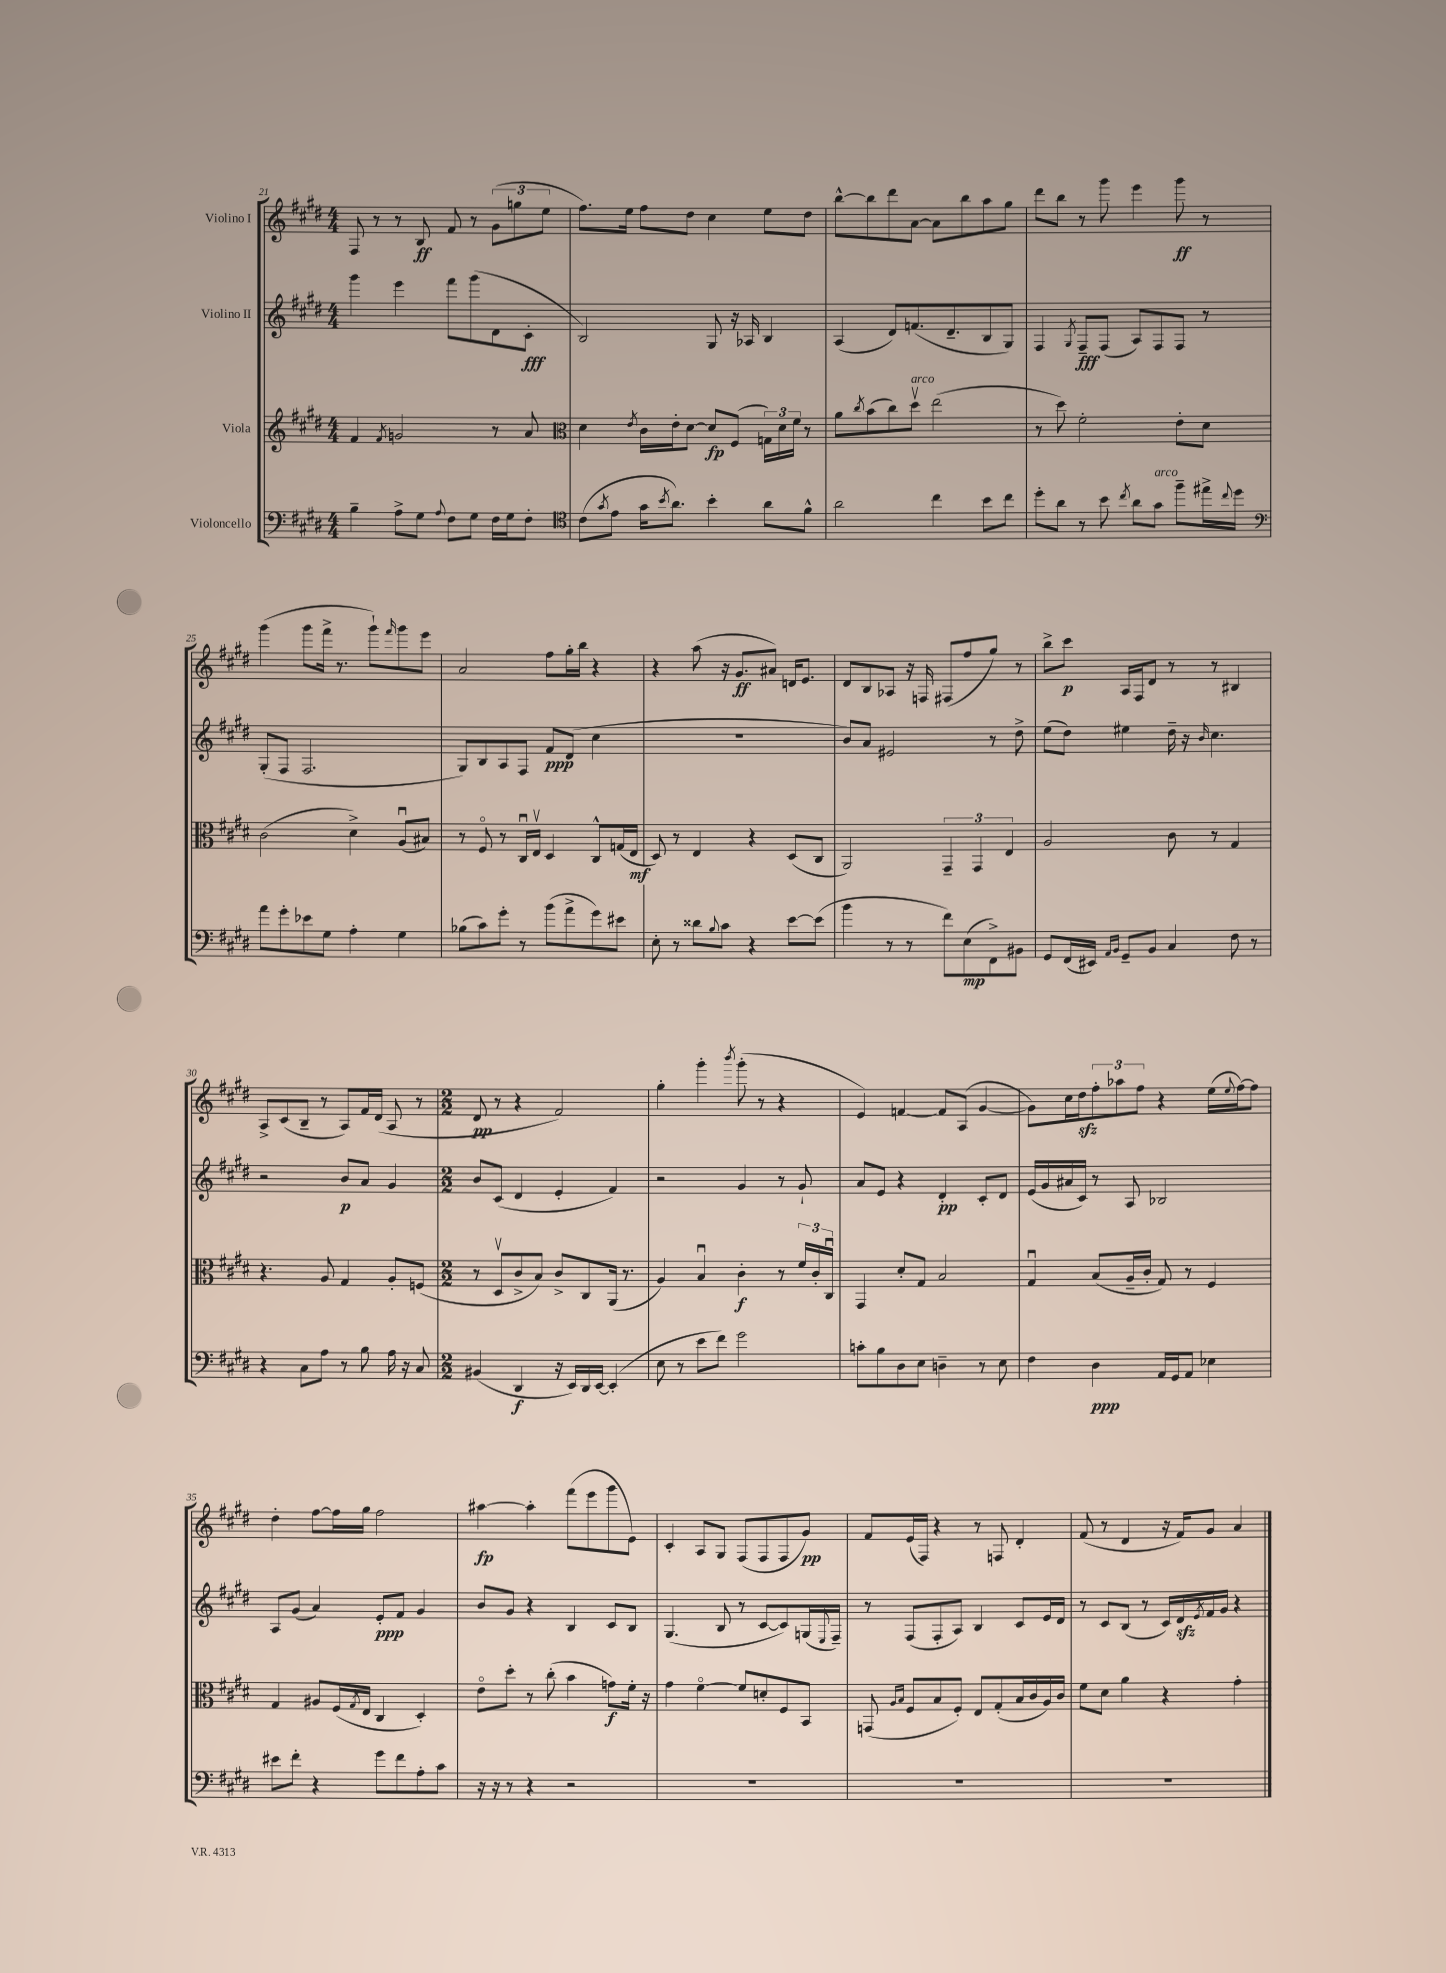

**kern	**dynam	**kern	**dynam	**kern	**dynam	**kern	**dynam
*part4	*part4	*part3	*part3	*part2	*part2	*part1	*part1
*staff4	*staff4	*staff3	*staff3	*staff2	*staff2	*staff1	*staff1
*I"Violoncello	*	*I"Viola	*	*I"Violino II	*	*I"Violino I	*
*clefF4	*	*clefG2	*	*clefG2	*	*clefG2	*
*k[f#c#g#d#]	*	*k[f#c#g#d#]	*	*k[f#c#g#d#]	*	*k[f#c#g#d#]	*
*M4/4	*	*M4/4	*	*M4/4	*	*M4/4	*
=21	=21	=21	=21	=21	=21	=21	=21
4B~\	.	4f#/	.	4ggg#\	.	8F#/	.
.	.	.	.	.	.	8r	.
.	.	8qf#/	.	.	.	.	.
8A^\L	.	2gn/	.	4eee\	.	8r	.
8G#\J	.	.	.	.	.	8B/	ff
8qqA/	.	.	.	.	.	.	.
8F#\L	.	.	.	8fff#\L	.	8f#/	.
8G#\J	.	.	.	(8ggg#\	.	8r	.
16F#\LL	.	8r	.	8d#\	.	(12g#\L	.
16G#\J	.	.	.	.	.	.	.
.	.	.	.	.	.	12ggn\	.
8F#'\J	.	8a/	.	8c#'\J	fff	.	.
.	.	.	.	.	.	12ee\J	.
=22	=22	=22	=22	=22	=22	=22	=22
*clefC4	*	*clefC3	*	*	*	*	*
(8c#\L	.	4d#\	.	2B/)	.	8.ff#\L)	.
8qg#/	.	.	.	.	.	.	.
8e\J	.	.	.	.	.	.	.
.	.	.	.	.	.	16ee\Jk	.
.	.	8qe/	.	.	.	.	.
16g#\KL	.	16c#\LL	.	.	.	8ff#\L	.
8qb/	.	.	.	.	.	.	.
8.a\J)	.	16e'\J	.	.	.	.	.
.	.	[8d#\J	.	.	.	8dd#\J	.
4b'\	.	8d#/L]	fp	8G#/	.	4cc#\	.
.	.	(8F#/J	.	16r	.	.	.
.	.	.	.	16A-X/	.	.	.
8a\L	.	24Gn\LL)	.	4B/	.	8ee\L	.
.	.	24d#\	.	.	.	.	.
.	.	24f#\JJ	.	.	.	.	.
8f#^^\J	.	8r	.	.	.	8dd#\J	.
=23	=23	=23	=23	=23	=23	=23	=23
2a\	.	8a\L	.	(4A/	.	[8bb^^\L	.
.	.	8qcc#/	.	.	.	.	.
.	.	(8b\	.	.	.	8bb\]	.
.	.	8cc#\)	.	8d#/L)	.	8ddd#\	.
!	!	!LO:TX:a:i:t=arco	!	!	!	!	!
.	.	8dd#v\J	.	(8.fn/	.	[8a\J	.
4cc#\	.	(2ee\	.	.	.	8a\L]	.
.	.	.	.	8.d#~/	.	.	.
.	.	.	.	.	.	8bb\	.
8b\L	.	.	.	8B/	.	8aa\	.
8cc#\J	.	.	.	8G#/J)	.	8gg#\J	.
=24	=24	=24	=24	=24	=24	=24	=24
8dd#'\L	.	8r	.	4F#/	.	8ddd#\L	.
8a\J	.	8dd#\)	.	.	.	8bb\J	.
.	.	.	.	8qG#/	.	.	.
8r	.	2f#'\	.	8F#~/L	fff	8r	.
8b\	.	.	.	(8F#/J	.	8ggg#\	.
8qcc#/	.	.	.	.	.	.	.
8a\L	.	.	.	8A/L)	.	4eee\	.
!LO:TX:a:i:t=arco	!	!	!	!	!	!	!
8g#\J	.	.	.	8F#/	.	.	.
8ff#~\L	.	8e'\L	.	8F#/J	.	8ggg#\	ff
16ee#X^\L	.	8d#\J	.	8r	.	8r	.
8qqcc#/	.	.	.	.	.	.	.
16dd#\JJ	.	.	.	.	.	.	.
!!LO:LB:g=z
=25	=25	=25	=25	=25	=25	=25	=25
*clefF4	*	*	*	*	*	*	*
8a\L	.	(2c#\	.	(8G#'/L	.	(4ggg#\	.
8g#'\	.	.	.	8F#/J	.	.	.
8e-X\	.	.	.	2.F#/	.	8ggg#\L	.
8G#\J	.	.	.	.	.	16fff#^\Jk	.
.	.	.	.	.	.	8.r	.
4A'\	.	4d#^\)	.	.	.	.	.
.	.	.	.	.	.	8ggg#`\L)	.
.	.	.	.	.	.	16qqfff#/	.
4G#\	.	(8Au/L	.	.	.	8ggg#\	.
.	.	8B#X/J)	.	.	.	8eee\J	.
=26	=26	=26	=26	=26	=26	=26	=26
(8B-X\L	.	8r	.	8G#/L)	.	2a/	.
8c#\)	.	8F#/	.	8B/	.	.	.
8g#'\J	.	8r	.	8A/	.	.	.
8r	.	16C#u/LL	.	8F#/J	.	.	.
.	.	16Ev/JJ	.	.	.	.	.
(8b\L	.	4D#/	.	8f#/L	ppp	8ff#\L	.
8a^\	.	.	.	(8d#/J	.	16gg#'\L	.
.	.	.	.	.	.	16bb\JJ	.
8g#\)	.	8C#^^/L	.	4cc#\	.	4r	.
8e#X\J	.	(16Gn/L	.	.	.	.	.
.	.	16E/JJ	mf	.	.	.	.
=27	=27	=27	=27	=27	=27	=27	=27
8E'\	.	8D#/)	.	1r	.	4r	.
8r	.	8r	.	.	.	.	.
8d##X\L	.	4E/	.	.	.	(8aa\	.
8qqB/	.	.	.	.	.	.	.
8c#\J	.	.	.	.	.	16r	.
.	.	.	.	.	.	8.g#/L	ff
4r	.	4r	.	.	.	.	.
.	.	.	.	.	.	8a#X/J)	.
[8e\L	.	(8D#/L	.	.	.	16dn/KL	.
.	.	.	.	.	.	8.e/J	.
(8e\J]	.	8C#/J	.	.	.	.	.
=28	=28	=28	=28	=28	=28	=28	=28
4b\	.	2AA/)	.	8b/L)	.	8d#/L	.
.	.	.	.	8a/J	.	8B/	.
8r	.	.	.	2e#X/	.	8A-X/J	.
8r	.	.	.	.	.	16r	.
.	.	.	.	.	.	16Fn/	.
8f#\L)	.	6GG#~/	.	.	.	(8F#X/L	.
(8E\	mp	.	.	.	.	8ff#/	.
.	.	6GG#/	.	.	.	.	.
8FF#^\)	.	.	.	8r	.	8gg#/J)	.
.	.	6E/	.	.	.	.	.
8BB#X\J	.	.	.	8dd#^\	.	8r	.
=29	=29	=29	=29	=29	=29	=29	=29
8GG#/L	.	2A/	.	(8ee\L	.	8bb^\L	.
(16FF#/L	.	.	.	8dd#\J)	.	8ccc#\J	p
16EE#X/JJ)	.	.	.	.	.	.	.
16qqAA/LL	.	.	.	.	.	.	.
16qqBB/JJ	.	.	.	.	.	.	.
8GG#~/L	.	.	.	4ee#X\	.	16A/LL	.
.	.	.	.	.	.	16F#/J	.
8BB/J	.	.	.	.	.	8d#/J	.
4C#/	.	8c#\	.	16dd#~\	.	8r	.
.	.	.	.	16r	.	.	.
.	.	.	.	16qqb/	.	.	.
.	.	8r	.	4.cc#\	.	8r	.
8F#\	.	4G#/	.	.	.	4B#X/	.
8r	.	.	.	.	.	.	.
!!LO:LB:g=z
=30	=30	=30	=30	=30	=30	=30	=30
4r	.	4.r	.	2r	.	8A^/L	.
.	.	.	.	.	.	(8c#/	.
8C#\L	.	.	.	.	.	8B~/J	.
8A\J	.	8A/	.	.	.	8r	.
8r	.	4G#/	.	8b/L	p	8A/L)	.
8B\	.	.	.	8a/J	.	16f#/L	.
.	.	.	.	.	.	(16d#/JJ	.
16A\	.	8A'/L	.	4g#/	.	8A/	.
16r	.	.	.	.	.	.	.
8C#/	.	(8Fn/J	.	.	.	8r	.
=31	=31	=31	=31	=31	=31	=31	=31
*M2/2	*	*M2/2	*	*M2/2	*	*M2/2	*
(4BB#X/	.	8r	.	8b/L	.	8d#/	pp
.	.	8D#v/L	.	(8c#/J	.	8r	.
4DD#/	f	8c#^/	.	4d#/	.	4r	.
.	.	8B/J)	.	.	.	.	.
16r	.	8c#^/L	.	4e'/	.	2f#/)	.
16EE/LL)	.	.	.	.	.	.	.
16DD#/	.	8C#/	.	.	.	.	.
[16EE/JJ	.	.	.	.	.	.	.
(4EE'/]	.	(16AA/Jk	.	4f#/)	.	.	.
.	.	8.r	.	.	.	.	.
=32	=32	=32	=32	=32	=32	=32	=32
8E\	.	4A/)	.	2r	.	4gg#'\	.
8r	.	.	.	.	.	.	.
8e\L	.	4Bu/	.	.	.	4ggg#'\	.
8f#\J)	.	.	.	.	.	.	.
.	.	.	.	.	.	8qbbb/	.
2g#\	.	4c#'\	f	4g#/	.	(8ggg#'\	.
.	.	.	.	.	.	8r	.
.	.	8r	.	8r	.	4r	.
.	.	24f#/LL	.	8g#`/	.	.	.
.	.	24c#'/	.	.	.	.	.
.	.	24C#u/JJ	.	.	.	.	.
=33	=33	=33	=33	=33	=33	=33	=33
8cn'\L	.	4GG#/	.	8a/L	.	4e/)	.
8B\	.	.	.	8e/J	.	.	.
8D#\	.	8d#'/L	.	4r	.	[4fn/	.
8E\J	.	8G#/J	.	.	.	.	.
4Dn~\	.	2B/	.	4d#'/	pp	8f/L]	.
.	.	.	.	.	.	(8A/J	.
8r	.	.	.	8c#'/L	.	[4g#/	.
8E\	.	.	.	8d#/J	.	.	.
=34	=34	=34	=34	=34	=34	=34	=34
4F#\	.	4G#u/	.	(16e/LL	.	8g#\L])	.
.	.	.	.	16g#/	.	.	.
.	.	.	.	16a#X/	.	16cc#\L	.
.	.	.	.	16c#/JJ)	.	16dd#zz\J	.
4D#\	ppp	(8B/L	.	8r	.	12ff#'\	.
.	.	.	.	.	.	12aa-X\	.
.	.	16A~/L	.	8A/	.	.	.
.	.	.	.	.	.	12ff#\J	.
.	.	16c#'/JJ	.	.	.	.	.
16AA/LL	.	8G#/)	.	2B-X/	.	4r	.
16GG#/J	.	.	.	.	.	.	.
8AA/J	.	8r	.	.	.	.	.
4E-X\	.	4F#/	.	.	.	(16ee\LL	.
.	.	.	.	.	.	8qqee/	.
.	.	.	.	.	.	[16ff#\J)	.
.	.	.	.	.	.	8ff#\J]	.
!!LO:LB:g=z
=35	=35	=35	=35	=35	=35	=35	=35
8e#X\L	.	4G#/	.	8A/L	.	4dd#'\	.
8f#'\J	.	.	.	(8g#/J	.	.	.
4r	.	8A#X/L	.	4a/)	.	[8ff#\L	.
.	.	(16F#/L	.	.	.	16ff#\L]	.
.	.	8qG#/	.	.	.	.	.
.	.	16E/JJ	.	.	.	16gg#\JJ	.
8g#\L	.	4C#/	.	8e'/L	ppp	2ff#\	.
8f#\	.	.	.	8f#/J	.	.	.
8A'\	.	4D#'/)	.	4g#/	.	.	.
8c#\J	.	.	.	.	.	.	.
=36	=36	=36	=36	=36	=36	=36	=36
16r	.	8e\L	.	8b/L	.	[4aa#X\	fp
16r	.	.	.	.	.	.	.
8r	.	8dd#'\J	.	8g#/J	.	.	.
4r	.	8r	.	4r	.	4aa#'\]	.
.	.	(8cc#'\	.	.	.	.	.
2r	.	4b\	.	4B/	.	(8fff#\L	.
.	.	.	.	.	.	8eee\	.
.	.	8gn\L)	f	8c#/L	.	8ggg#\	.
.	.	16f#'\Jk	.	8B/J	.	8e\J)	.
.	.	16r	.	.	.	.	.
=37	=37	=37	=37	=37	=37	=37	=37
1r	.	4g#\	.	(4.G#/	.	4c#'/	.
.	.	[4f#\	.	.	.	8A/L	.
.	.	.	.	8B/	.	8G#/J	.
.	.	8f#/L]	.	8r	.	(8F#/L	.
.	.	8dn'/	.	[8c#/L	.	8F#/	.
.	.	8F#/	.	8c#/])	.	8F#/	.
.	.	8BB/J	.	(16Gn/L	.	8g#/J)	pp
.	.	.	.	8qqE/	.	.	.
.	.	.	.	16F#~/JJ)	.	.	.
=38	=38	=38	=38	=38	=38	=38	=38
1r	.	(8GGn/	.	8r	.	8f#/L	.
.	.	16qqA/LL	.	.	.	.	.
.	.	16qqB/JJ	.	.	.	.	.
.	.	8F#/L	.	(8F#/L	.	(16e/L	.
.	.	.	.	.	.	16F#/JJ)	.
.	.	8B/	.	8F#'/	.	4r	.
.	.	8F#'/J)	.	8A/J)	.	.	.
.	.	8E/L	.	4B/	.	8r	.
.	.	(8G#'/	.	.	.	8Fn/	.
.	.	16B/L	.	8c#/L	.	4d#'/	.
.	.	16c#/	.	.	.	.	.
.	.	16A/)	.	16e/L	.	.	.
.	.	16c#/JJ	.	16d#/JJ	.	.	.
=39	=39	=39	=39	=39	=39	=39	=39
1r	.	8f#\L	.	8r	.	(8f#/	.
.	.	8d#\J	.	8c#/L	.	8r	.
.	.	4a\	.	(8B/J	.	4d#/	.
.	.	.	.	8r	.	.	.
.	.	4r	.	16c#/LL)	.	16r	.
.	.	.	.	16d#zz/	.	16f#/KL)	.
.	.	.	.	8qe/	.	.	.
.	.	.	.	16f#/	.	8g#/J	.
.	.	.	.	16g#/JJ	.	.	.
.	.	4g#'\	.	4r	.	4a/	.
==	==	==	==	==	==	==	==
*-	*-	*-	*-	*-	*-	*-	*-
